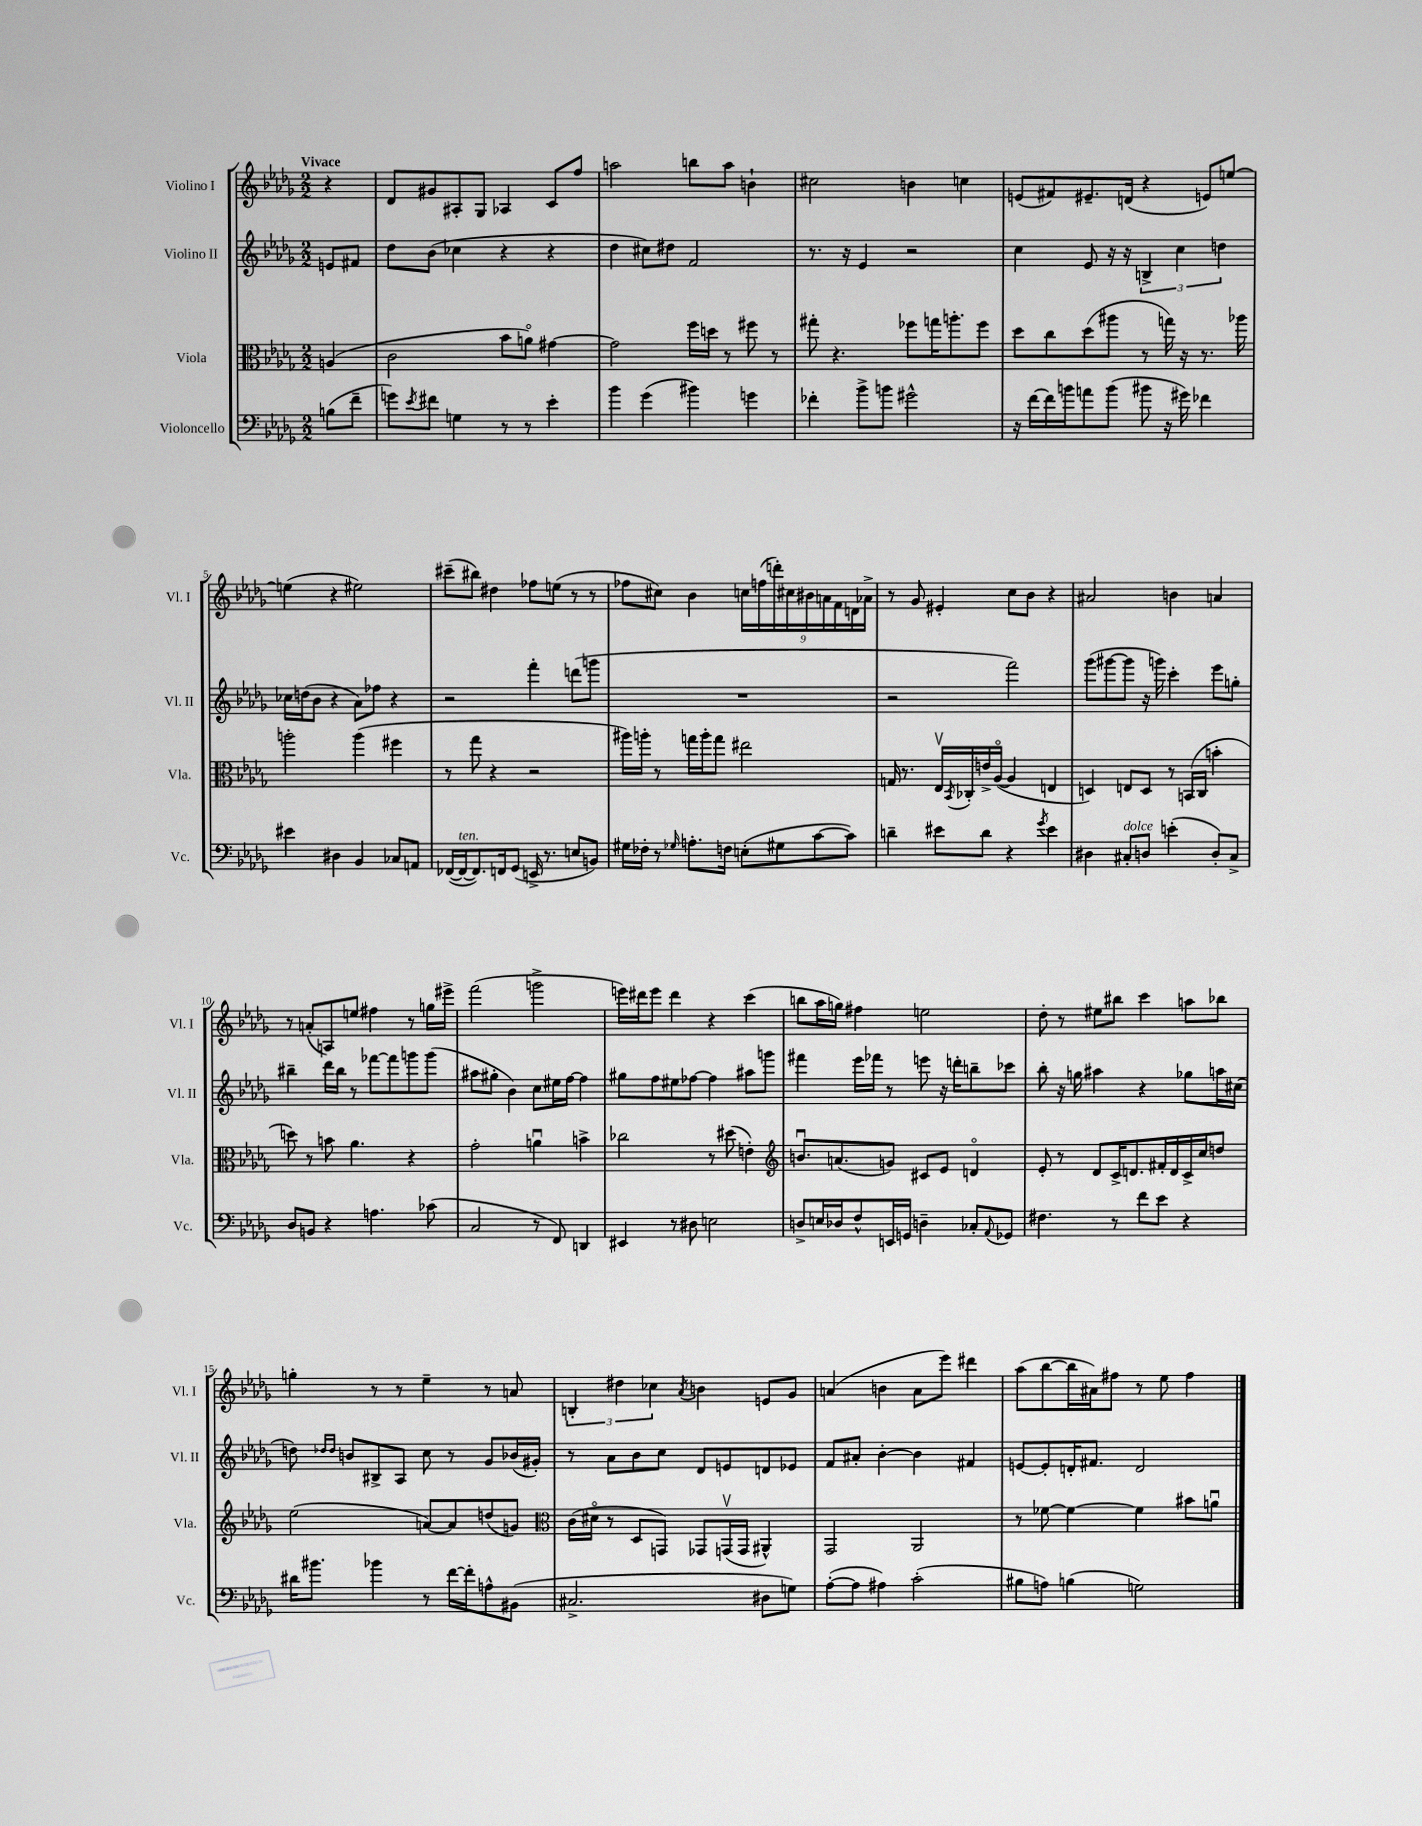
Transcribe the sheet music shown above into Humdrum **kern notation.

**kern	**kern	**kern	**kern
*part4	*part3	*part2	*part1
*staff4	*staff3	*staff2	*staff1
*I"Violoncello	*I"Viola	*I"Violino II	*I"Violino I
*I'Vc.	*I'Vla.	*I'Vl. II	*I'Vl. I
*clefF4	*clefC3	*clefG2	*clefG2
*k[b-e-a-d-g-]	*k[b-e-a-d-g-]	*k[b-e-a-d-g-]	*k[b-e-a-d-g-]
*M2/2	*M2/2	*M2/2	*M2/2
=	=	=	=
!	!	!	!LO:TX:a:B:t=Vivace
(8Bn\L	(4An/	8en/L	4r
8f~\J	.	8f#X/J	.
=1	=1	=1	=1
8gn\L)	2c\	8dd-\L	8d-/L
8qe-/	.	.	.
8f#X\J	.	(8b-\J	8g#X/
4Gn\	.	4cc-X\	8A#X'/
.	.	.	8G-/J
8r	8b-\L	4r	4A-X/
8r	8an\J)	.	.
4e-'\	[4g#X\	4r	8c/L
.	.	.	8ff/J
=2	=2	=2	=2
4b-\	2g#\]	4dd-\	2aan\
(4g-\	.	8cc#X\L)	.
.	.	8dd#X\J	.
4b#X\)	16ff\LL	2f/	8bbn\L
.	16ddn\JJ	.	.
.	8r	.	8aa\J
4gn\	8ff#X\	.	4bn`\
.	8r	.	.
=3	=3	=3	=3
4f-X'\	8gg#X'\	8.r	2cc#X\
.	4.r	.	.
.	.	16r	.
8b-^\L	.	4e-/	.
8bn\J	.	.	.
2g#X^^\	8ff-X\L	2r	4bn\
.	16ggn\K	.	.
.	8.aan'\	.	.
.	.	.	4ccn\
.	8ff-\J	.	.
=4	=4	=4	=4
16r	8dd-\L	4cc\	(8en/L
[16f\LL	.	.	.
16f\]	8cc\	.	8f#X/)
16bn\J	.	.	.
8an\	(8dd-\	8e-/	8.e#X~/
(8b\J	8aa#X\J	16r	.
.	.	16r	(16dn/Jk
8b#X\	8r	6Bn^/	4r
16r	16ggn\)	.	.
.	.	6cc\	.
16g#X\)	16r	.	.
4f-X\	8.r	.	8en/L)
.	.	6ddn\	.
.	.	.	[8een/J
.	16aa-X\	.	.
!!LO:LB:g=z
=5	=5	=5	=5
4e#X\	2aan'\	16cc-X\LL	(4een\]
.	.	(16ddn\J	.
.	.	8b-\J	.
4D#X\	.	4r	4r
4BB-/	(4aa\	8a-\L)	2ee#X\)
.	.	8ff-X\J	.
8C-X/L	4ff#X\	4r	.
8AAn/J	.	.	.
=6	=6	=6	=6
([16FF-X/LL	8r	2r	(8ccc#X~\L
!LO:TX:a:i:t=ten.	!	!	!
16FF-/J_	.	.	.
8.FF-/])	8gg-\	.	8bb#X\J)
.	4r	.	4dd#X\
16FFn/k	.	.	.
(8GG-/J	.	.	.
16EEn^/	2r	4fff'\	8ff-X\L
8.r	.	.	.
.	.	.	(8een\J
8En/L	.	(8dddn\L	8r
8BBn/J)	.	8gggn\J	8r
=7	=7	=7	=7
16G#X\LL	16aa#X\LL)	1r	8ff-X\L
16F-X'\JJ	16aan'\JJ	.	.
8r	8r	.	8cc#X\J)
16qqG-X/	.	.	.
8.An'\L	16ggn\LL	.	4b-\
.	16aa'\J	.	.
.	8gg\J	.	.
16Fn\Jk	.	.	.
(8En'\L	2ee#X\	.	18ccn\LL
.	.	.	(18ffn\
.	.	.	18dddn'\)
8G#X\	.	.	.
.	.	.	18cc#X\
.	.	.	18b#X\
[8c\	.	.	.
.	.	.	18an\
.	.	.	18f\
8c\J])	.	.	.
.	.	.	18dn\
.	.	.	18a-X^\JJ
=8	=8	=8	=8
4dn~\	16Gn/	2r	8r
.	8.r	.	.
.	.	.	8g-/
8e#X\L	16E-v/LL	.	4e#X'/
.	8qBB-/	.	.
.	16C-X'/	.	.
8d\J	16en^/	.	.
.	([16A-/JJ	.	.
4r	4A-/]	2fff\)	8cc\L
.	.	.	8b-\J
8qg-/	.	.	.
4e#\	4En/	.	4r
=9	=9	=9	=9
4D#X\	4Dn/)	(8ggg-\L	2a#X/
.	.	[8ggg#X\	.
!LO:TX:a:i:t=dolce	!	!	!
8C#X'/L	8En/L	8ggg#\J]	.
8Dn/J	8D/J	16r	.
.	.	16gggn\)	.
(4en'\	8r	4ccc'\	4bn\
.	(16BBn/LL	.	.
.	16C/JJ	.	.
8D'/L)	4bn'\	8eee-\L	4an/
8C#^/J	.	8ggn'\J	.
!!LO:LB:g=z
=10	=10	=10	=10
8D-/L	8ddn\)	4bb#X~\	8r
8BBn/J	8r	.	(8an'/L
4r	8bn\	16ddd-\LL	8An/)
.	.	16bb#\JJ	.
.	4.a-\	8r	8een/J
4.An\	.	[8fff-X\L	4ff#X\
.	.	8fff-\]	.
.	4r	8gggn\	8r
(8c-X\	.	(8ggg\J	16ggn\LL
.	.	.	16eee#X^\JJ
=11	=11	=11	=11
2C/	2g-'\	8aa#X\L	(2fff\
.	.	8gg#X'\J	.
.	.	4b-\)	.
8r	4anu\	8cc\L	2gggn^\
8FF/)	.	16ee#X\L	.
.	.	[16ff\JJ	.
4DDn/	4bn^\	4ff\]	.
=12	=12	=12	=12
4EE#X/	2cc-X\	8gg#X\L	16eeen\LL)
.	.	.	16ddd#X\J
.	.	8ff\	8eee\J
8r	.	8ee#X\	4ddd#\
8D#X\	.	[8ff-X\J	.
2En\	8r	4ff-\]	4r
.	(8dd#X\	.	.
.	4en'\)	8aa#X\L	(4ccc\
.	.	8gggn\J	.
=13	=13	=13	=13
*	*clefG2	*	*
8Dn^/L	8.bnu/L	4fff#X\	8bbn\L
16En/L	.	.	16aa-\L
16D-X/J	(8.an/	.	16ggn\JJ)
8F^^/	.	16eee-\LL	4ff#X\
.	.	16fff-X\JJ	.
16EEn/L	8gn/J)	8r	.
16GGn/JJ	.	.	.
4Dn~\	8c#X/L	8eeen\	2een\
.	8e-/J	16r	.
.	.	16dddn'\KL	.
8C-X'/L	4dn/	8bbn~\	.
8qqAA-/	.	.	.
8GG-X/J	.	8ccc-X\J	.
=14	=14	=14	=14
4.F#X\	8e-'/	8bb-'\	8dd-'\
.	8r	16r	8r
.	.	16ggn\	.
.	8d-/L	4aa#X\	8ee#X\L
8r	16c^/K	.	8bb#X\J
.	8.dn/	.	.
8f\L	.	4r	4ccc\
8e-\J	16f#X'/L	.	.
.	16d/	.	.
4r	16c^/	8gg-X\L	8aan\L
.	16cc/J	.	.
.	8ddn/J	16aan\L	8bb-X\J
.	.	(16cc#X\JJ	.
!!LO:LB:g=z
=15	=15	=15	=15
16d#X\KL	(2ee-\	8ddn\)	4ggn'\
8.b#X\J	.	.	.
.	.	16qqdd-X/LL	.
.	.	16qqdd-/JJ	.
.	.	8bn/L	.
4b-X\	.	8B#X^/	8r
.	.	8A-/J	8r
8r	[8an/L)	8cc\	4ee-~\
[16f\LL	8a/]	8r	.
16f'\J]	.	.	.
8An^^\	(8ddn/	8g-/L	8r
(8BB#X\J	8gn/J)	(16b-X/L	8an/
.	.	16g#X'/JJ)	.
=16	=16	=16	=16
*	*clefC3	*	*
2.C#X^/	(16c\LL	8r	6Bn'/
.	16d#X\JJ	.	.
.	8r	8a-\L	.
.	.	.	6dd#X\
.	8D-/L	8b-\	.
.	.	.	6cc-X\
.	8GGn/J)	8cc\J	.
.	.	.	8qa-/
.	8GG-X/L	8d-/L	4bn\
.	(16GGnv/L	8en/	.
.	16GG/JJ	.	.
8D#X\L	4AA#X^^/)	8dn/	8en/L
8Gn\J)	.	8e-X/J	8g-/J
=17	=17	=17	=17
([8A-'\L	2GG-/	8f/L	(4an/
8A-\J]	.	8a#X'/J	.
4A#X\)	.	[4b-'\	4bn\
(2c'\	2AA-/	4b-\]	8a\L
.	.	.	8eee-\J)
.	.	4f#X/	4ddd#X\
=18	=18	=18	=18
8B#X\L	8r	[8en/L	(8aa-\L
8An\J)	[8f-X\	8e'/]	[8bb-\
(4Bn\	4f-\_	16dn'/K	16bb-\L]
.	.	8.f#X/J	16a#X\J)
.	.	.	8ff#X\J
2Gn\)	4f-\]	2d/	8r
.	.	.	8ee-\
.	8b#X\L	.	4ff#\
.	8anu\J	.	.
==	==	==	==
*-	*-	*-	*-
